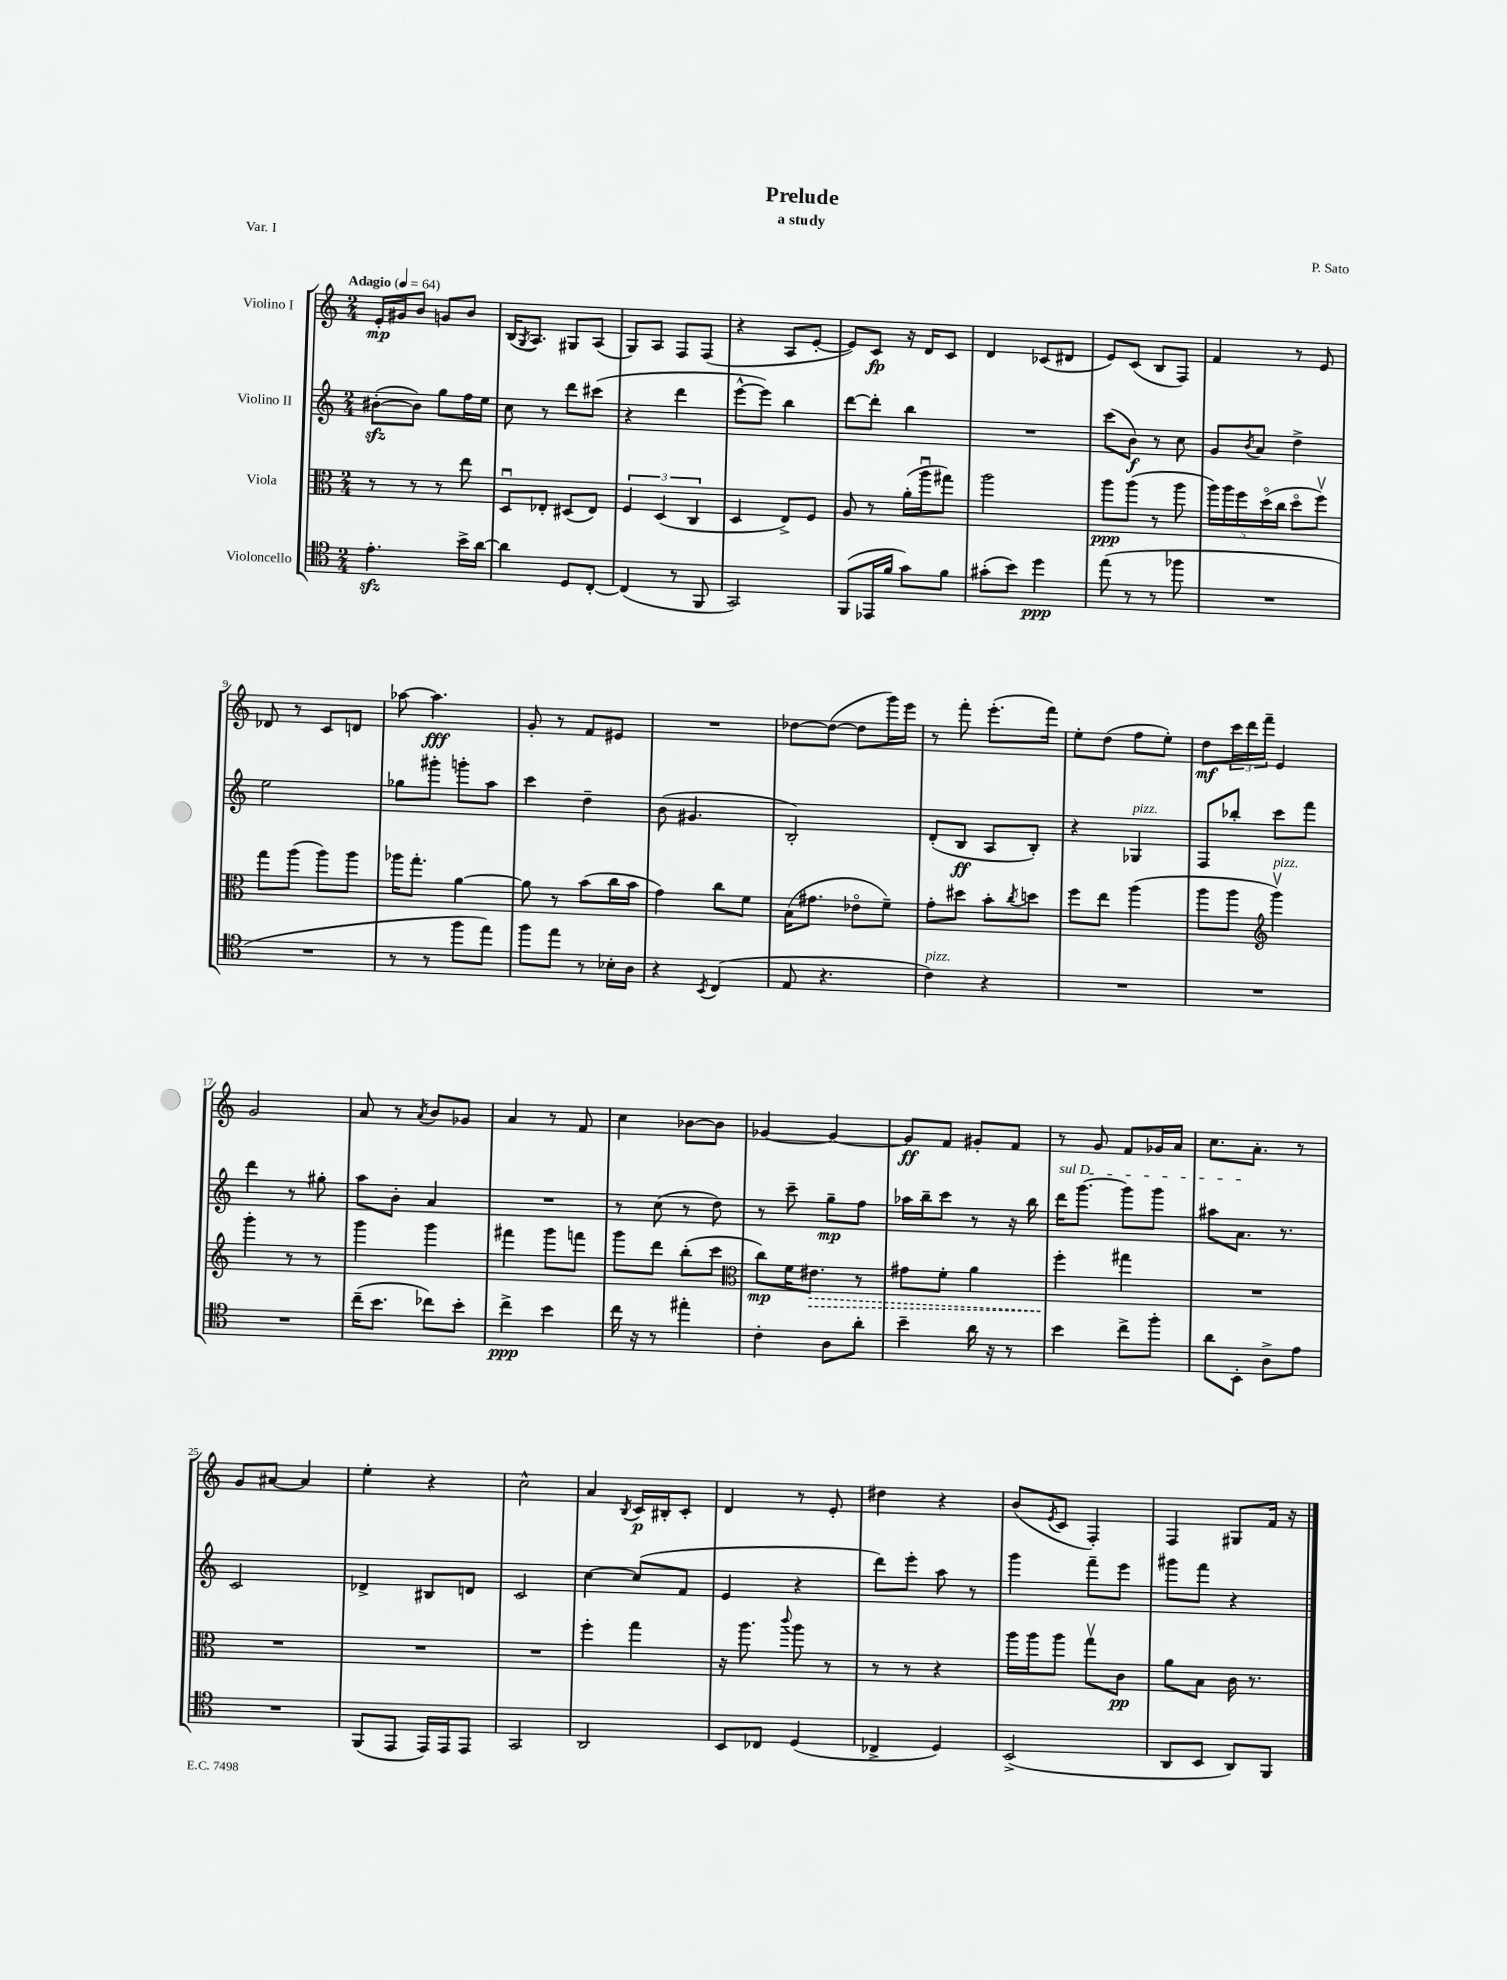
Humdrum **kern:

**kern	**kern	**kern	**kern
*staff4	*staff3	*staff2	*staff1
*clefC4	*clefC3	*clefG2	*clefG2
*k[]	*k[]	*k[]	*k[]
*M2/4	*M2/4	*M2/4	*M2/4
*MM64	*MM64	*MM64	*MM64
4.e'	8r	([8b#'	16e'
.	.	.	16g#
.	8r	8b#])	8b
.	8r	8gg	8g
16b^	8ee	16ff	8b
[16a	.	16ee	.
=	=	=	=
4a]	8Du	8cc	(16B
.	.	.	8qG
.	.	.	8.A)
.	8E-'	8r	.
8D	(8D#	8ddd	8G#
[8C'	8E-)	(8ccc#	(8A
=	=	=	=
(4C]	6F	4r	8G)
.	.	.	8A
.	(6D	.	.
8r	.	4ddd	8F
.	6C	.	.
8FF	.	.	(8F
=	=	=	=
2GG)	4D	[8eee^^	4r
.	.	8eee])	.
.	8E^)	4bb	8A
.	8F	.	[8e'
=	=	=	=
(8FF	8A	[8ddd	8e])
16EE-	8r	8ddd']	8c
16f	.	.	.
8g)	(16a'	4bb	16r
.	16aau	.	16d
8f	8gg#)	.	8c
=	=	=	=
(8g#'	2aa	2r	4d
8b)	.	.	.
4dd	.	.	(8c-
.	.	.	8d#
=	=	=	=
(8ee	8aa	(8ccc	8e)
8r	(8aa	8b)	(8c
8r	8r	8r	8B
8ff-	8aa	8cc	8F)
=	=	=	=
2r	20aa)	8g	4f
.	20aa	.	.
.	20ff	.	.
.	.	8qb	.
.	.	8a	.
.	(20ddo	.	.
.	20cc	.	.
.	8ddo	4dd^	8r
.	8ffv)	.	8e
=	=	=	=
2r	8gg	2ee	8d-
.	(8aa	.	8r
.	8aa)	.	8c
.	8aa	.	8d
=	=	=	=
8r	16aa-	8gg-	[8aa-
.	8.gg'	.	.
8r	.	8ggg#'	4.aa-]
8ff	[4a	8ggg'	.
8ee)	.	8aa	.
=	=	=	=
8ff	8a]	4ccc	8g'
8ee	8r	.	8r
8r	(8b	4dd~	8f
16B-'	16cc	.	8e#
16A	16b	.	.
=	=	=	=
4r	4g)	(8b	2r
.	.	4.g#	.
8qBB	.	.	.
(4C	8cc	.	.
.	8f	.	.
=	=	=	=
8E	(16B	2B')	[8dd-
.	8.g#	.	.
4.r	.	.	(8dd-_
.	8e-o	.	8dd-]
.	8f~)	.	16ggg)
.	.	.	16eee
=	=	=	=
4c)	8g'	(8d'	8r
.	8dd#	8B	8fff'
4r	8b'	8A	(8.eee'
.	8qcc	.	.
.	8dd	8B')	.
.	.	.	16fff)
=	=	=	=
2r	8ff	4r	8ee'
.	8ee	.	(8dd
.	(4aa	4G-	8ff
.	.	.	8ee')
=	=	=	=
2r	8aa	8F	8dd
.	8aa	8bb-'	24ccc
.	.	.	24ddd
.	.	.	24fff~
*	*clefG2	*	*
.	4gggv)	8ccc	4e
.	.	8fff	.
=	=	=	=
2r	4ggg'	4ddd	2g
.	8r	8r	.
.	8r	8gg#'	.
=	=	=	=
(16cc~	4ggg	8aa	8a
8.b	.	.	.
.	.	8b'	8r
.	.	.	8qa
8cc-)	4ggg	4a	8b
8b'	.	.	8g-
=	=	=	=
4cc^	4fff#	2r	4a
4b	8ggg	.	8r
.	8fff	.	8f
=	=	=	=
16cc	8ggg	8r	4cc
16r	.	.	.
8r	8ddd	(8cc	.
4ee#'	(8bb'	8r	[8b-
.	8ccc	8dd)	8b-]
=	=	=	=
*	*clefC3	*	*
4c'	8cc)	8r	[4g-
.	16f	8ccc~	.
.	8.e#	.	.
8A	.	8gg~	4g-_
8a'	8r	8ff	.
=	=	=	=
4b~	8g#	16aa-	8g-]
.	.	16bb~	.
.	8f'	8ccc	8f
16a	4a	8r	8g#'
16r	.	.	.
8r	.	16r	8f
.	.	16bb	.
=	=	=	=
4b	4ff'	16ddd	8r
.	.	[8.ggg	.
.	.	.	8g
8cc^	4gg#	8ggg]	8f
8ff'	.	8ggg	16g-
.	.	.	16a
=	=	=	=
8a	2r	8aa#	8.cc
8BB'	.	8.a	.
.	.	.	8.a'
8A^	.	.	.
.	.	8.r	.
8e	.	.	8r
=	=	=	=
2r	2r	2c	8g
.	.	.	[8a#
.	.	.	4a#]
=	=	=	=
(8FF	2r	4d-^	4ee'
8EE	.	.	.
16EE)	.	8B#	4r
16EE	.	.	.
8EE	.	8d	.
=	=	=	=
2GG	2r	2c	2cc^^
=	=	=	=
2AA	4ff'	[4cc	4a
.	.	.	8qB
.	4gg	(8cc]	16c
.	.	.	16B#'
.	.	8f	8c'
=	=	=	=
8BB	16r	4e	4d
.	8.aa	.	.
8C-	.	.	.
.	8qqccc	.	.
(4D	8aa	4r	8r
.	8r	.	8e'
=	=	=	=
4C-^	8r	8ddd)	4dd#
.	8r	8eee'	.
4D)	4r	8aa	4r
.	.	8r	.
=	=	=	=
(2BB^	16aa	4ggg	(8b
.	16aa	.	.
.	.	.	8qe
.	8aa	.	8c
.	8ggv	8fff~	4F')
.	8c	8eee	.
=	=	=	=
8AA	8a	8ggg#	4F
8BB	8B	8fff	.
8AA)	16c	4r	8G#
.	8.r	.	.
8FF	.	.	16f
.	.	.	16r
==	==	==	==
*-	*-	*-	*-
